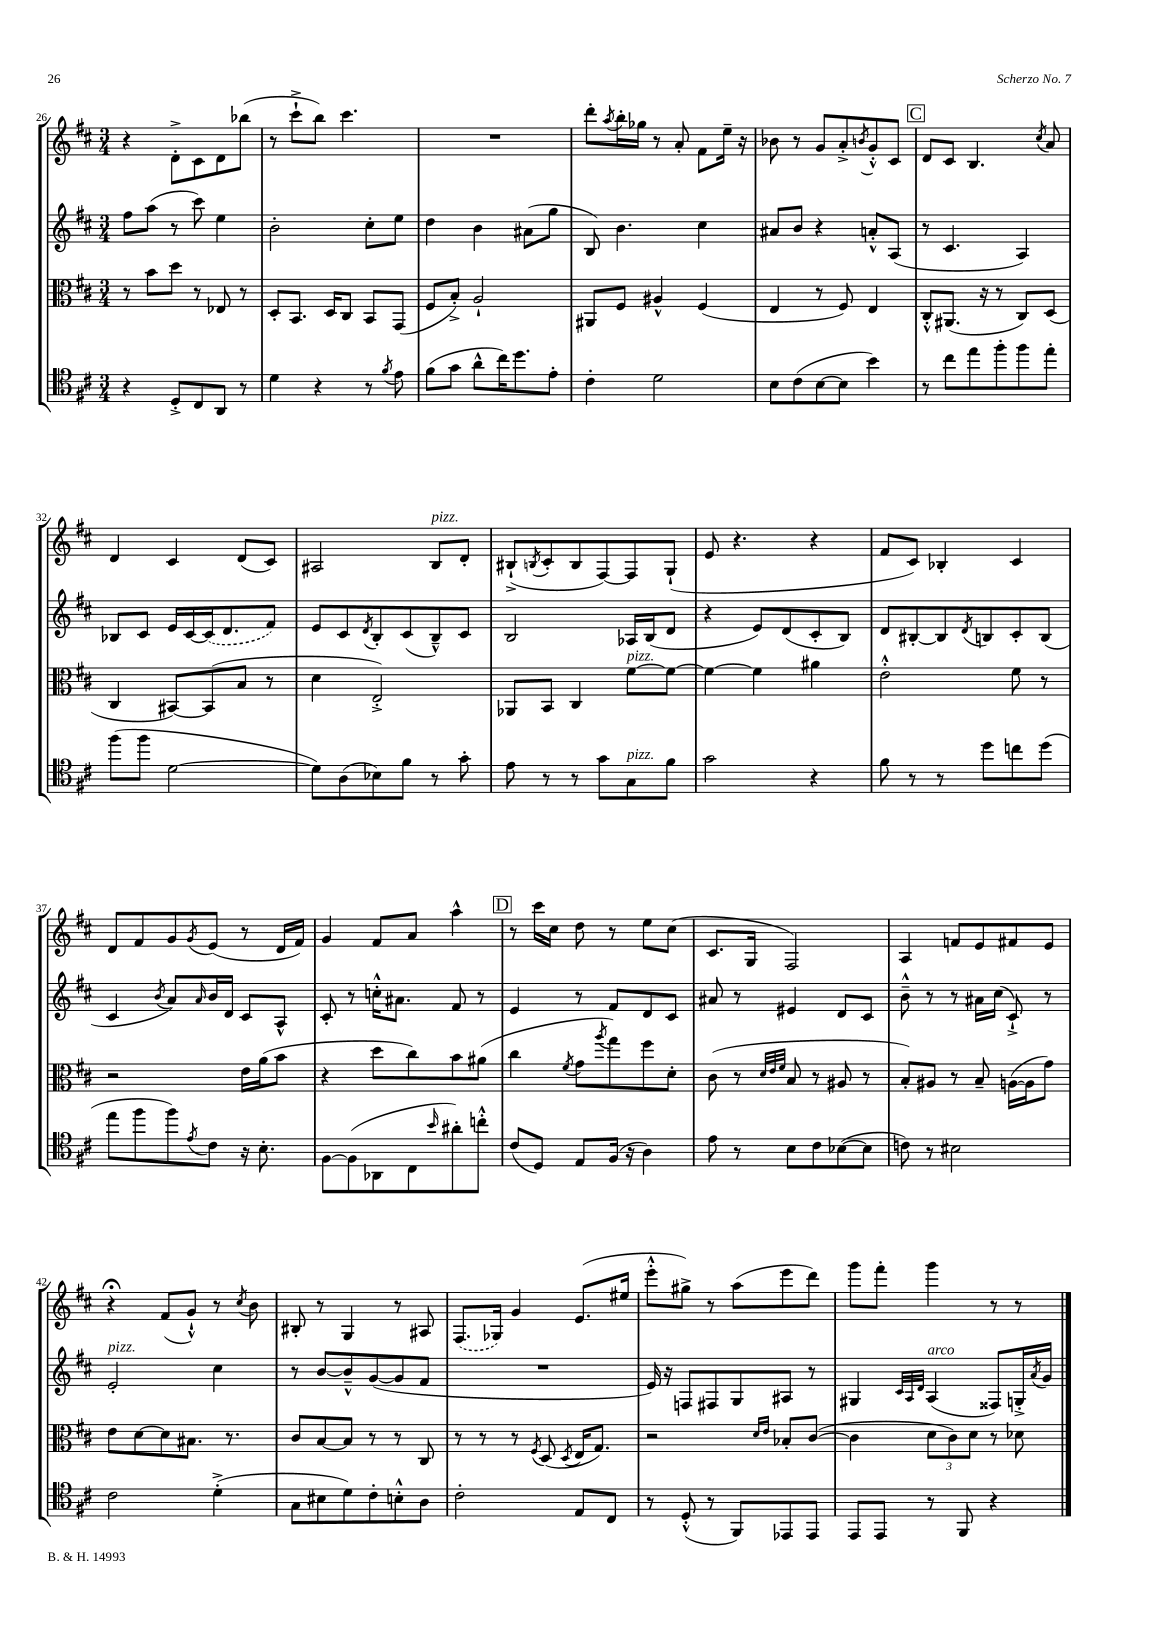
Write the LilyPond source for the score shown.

<<
\new StaffGroup <<
\new Staff = "s0" {
    \clef treble \key d \major \numericTimeSignature \time 3/4
    r4 d'8-.-> cis'8 d'8 bes''8( |
    r8 cis'''8-!-> b''8) cis'''4. |
    R2. |
    d'''8-. \acciaccatura { a''8 } b''16-. ges''16 r8 a'8-. fis'8 e''16-- r16 |
    bes'8 r8 g'8 a'8-.-> \acciaccatura { b'8 } g'8-.-^ cis'8 |
    \mark \markup { \box "C" } d'8 cis'8 b4. \acciaccatura { cis''8 } a'8 |
    d'4 cis'4 d'8( cis'8) |
    ais2 b8^\markup { \italic "pizz." } d'8-. |
    bis8-!->( \acciaccatura { b8 } cis'8-. b8 fis8~) fis8 g8-!( |
    e'8 r4. r4 |
    fis'8 cis'8) bes4-. cis'4 |
    d'8 fis'8 g'8 \acciaccatura { g'8 } e'8( r8 d'16 fis'16) |
    g'4 fis'8 a'8 a''4-^ |
    \mark \markup { \box "D" } r8 cis'''16 cis''16 d''8 r8 e''8 cis''8( |
    cis'8. g16 fis2) |
    a4 f'8 e'8 fis'8 e'8 |
    r4\fermata fis'8( g'8-!-^) r8 \acciaccatura { cis''8 } b'8 |
    bis8-. r8 g4 r8 ais8 |
    \once \slurDashed fis8.( ges16) g'4 e'8.( eis''16 |
    e'''8-.-^ gis''8->) r8 a''8( e'''8 d'''8) |
    g'''8 fis'''8-. g'''4 r8 r8 \bar "|." |
}
\new Staff = "s1" {
    \clef treble \key d \major \numericTimeSignature \time 3/4
    fis''8 a''8( r8 cis'''8) e''4 |
    b'2-. cis''8-. e''8 |
    d''4 b'4 ais'8( g''8 |
    b8) b'4. cis''4 |
    ais'8 b'8 r4 a'8-.-^ a8( |
    \mark \markup { \box "C" } r8 cis'4. a4) |
    bes8 cis'8 e'16 cis'16~ \once \slurDashed cis'16( d'8. fis'8) |
    e'8 cis'8 \acciaccatura { d'8 } b8-. cis'8( b8---^) cis'8 |
    b2 aes16 b16( d'8 |
    r4 e'8) d'8( cis'8-. b8) |
    d'8 bis8~-. bis8 \acciaccatura { d'8 } b8 cis'8-. b8( |
    cis'4 \acciaccatura { b'8 } a'8) \grace { a'16 } b'16 d'16 cis'8 a8-^ |
    cis'8-. r8 c''16-.-^ ais'8. fis'8 r8 |
    \mark \markup { \box "D" } e'4 r8 fis'8 d'8 cis'8 |
    ais'8 r8 eis'4 d'8 cis'8 |
    b'8---^ r8 r8 ais'16 cis''16( cis'8-!->) r8 |
    e'2-.^\markup { \italic "pizz." } cis''4 |
    r8 b'8~ b'8---^ g'8~( g'8 fis'8 |
    R2. |
    e'16) r16 f8 fis8 g8 ais8 r8 |
    gis4 \grace { cis'32 a32 d'32 } a4^\markup { \italic "arco" }( fisis8) g16-.-> \acciaccatura { a'8 } g'16 \bar "|." |
}
\new Staff = "s2" {
    \clef alto \key d \major \numericTimeSignature \time 3/4
    r8 b'8 d''8 r8 ees8 r8 |
    d8-. b,8. d16 cis8 b,8 g,8( |
    fis8 b8-.->) a2-! |
    ais,8 fis8 ais4-^ fis4( |
    e4 r8 fis8) e4 |
    \mark \markup { \box "C" } cis8-.-^ ais,8.( r16 r8 cis8) d8( |
    cis4 bis,8~) bis,8( b8 r8 |
    d'4 e2-.->) |
    aes,8 b,8 cis4 fis'8~^\markup { \italic "pizz." } fis'8~ |
    fis'4~ fis'4 ais'4 |
    e'2-.-^ fis'8 r8 |
    r2 e'16 a'16( b'8 |
    r4 d''8 cis''8) b'8 ais'8( |
    \mark \markup { \box "D" } cis''4 \acciaccatura { fis'8 } g'8 \acciaccatura { a''8 } g''8) fis''8 d'8-. |
    cis'8( r8 \grace { d'32 e'32 fis'32 } b8 r8 ais8 r8 |
    b8-.) ais8 r8 b8-- a16~( a16 g'8) |
    e'8 d'8~ d'8 bis8. r8. |
    cis'8 b8~ b8 r8 r8 cis8 |
    r8 r8 r8 \acciaccatura { fis8 } d8( \acciaccatura { d8 } e16 g8.) |
    r2 \grace { d'16 e'16 } bes8-. cis'8~( |
    cis'4 \tuplet 3/2 { d'8 cis'8) d'8 } r8 des'8 \bar "|." |
}
\new Staff = "s3" {
    \clef tenor \key d \major \numericTimeSignature \time 3/4
    r4 d8-.-> cis8 a,8 r8 |
    d'4 r4 r8 \acciaccatura { fis'8 } e'8 |
    fis'8( g'8 a'8-^ cis''16) d''8. e'8-. |
    cis'4-. d'2 |
    b8 cis'8( b8~ b8 b'4) |
    \mark \markup { \box "C" } r8 cis''8 e''8 fis''8-. fis''8 e''8-. |
    fis''8( fis''8 d'2~ |
    d'8) a8( bes8) fis'8 r8 g'8-. |
    e'8 r8 r8 g'8 g8^\markup { \italic "pizz." } fis'8 |
    g'2 r4 |
    fis'8 r8 r8 d''8 c''8 d''8( |
    e''8 fis''8 fis''8) \acciaccatura { e'8 } cis'8 r16 b8.-. |
    fis8~ fis8( aes,8 cis8 \grace { b'16 } ais'8-.) c''8-.-^ |
    \mark \markup { \box "D" } cis'8( d8) e8 fis16( r16 a4) |
    e'8 r8 b8 cis'8 bes8~( bes8 |
    c'8) r8 bis2 |
    cis'2 d'4-.->( |
    g8 bis8 d'8) cis'8-. b8-.-^ a8 |
    cis'2-. e8 cis8 |
    r8 d8-.-^( r8 fis,8) ees,8 ees,8 |
    e,8 e,8 r8 fis,8 r4 \bar "|." |
}
>>
>>
\layout { \context { \Score currentBarNumber = #26 } }
